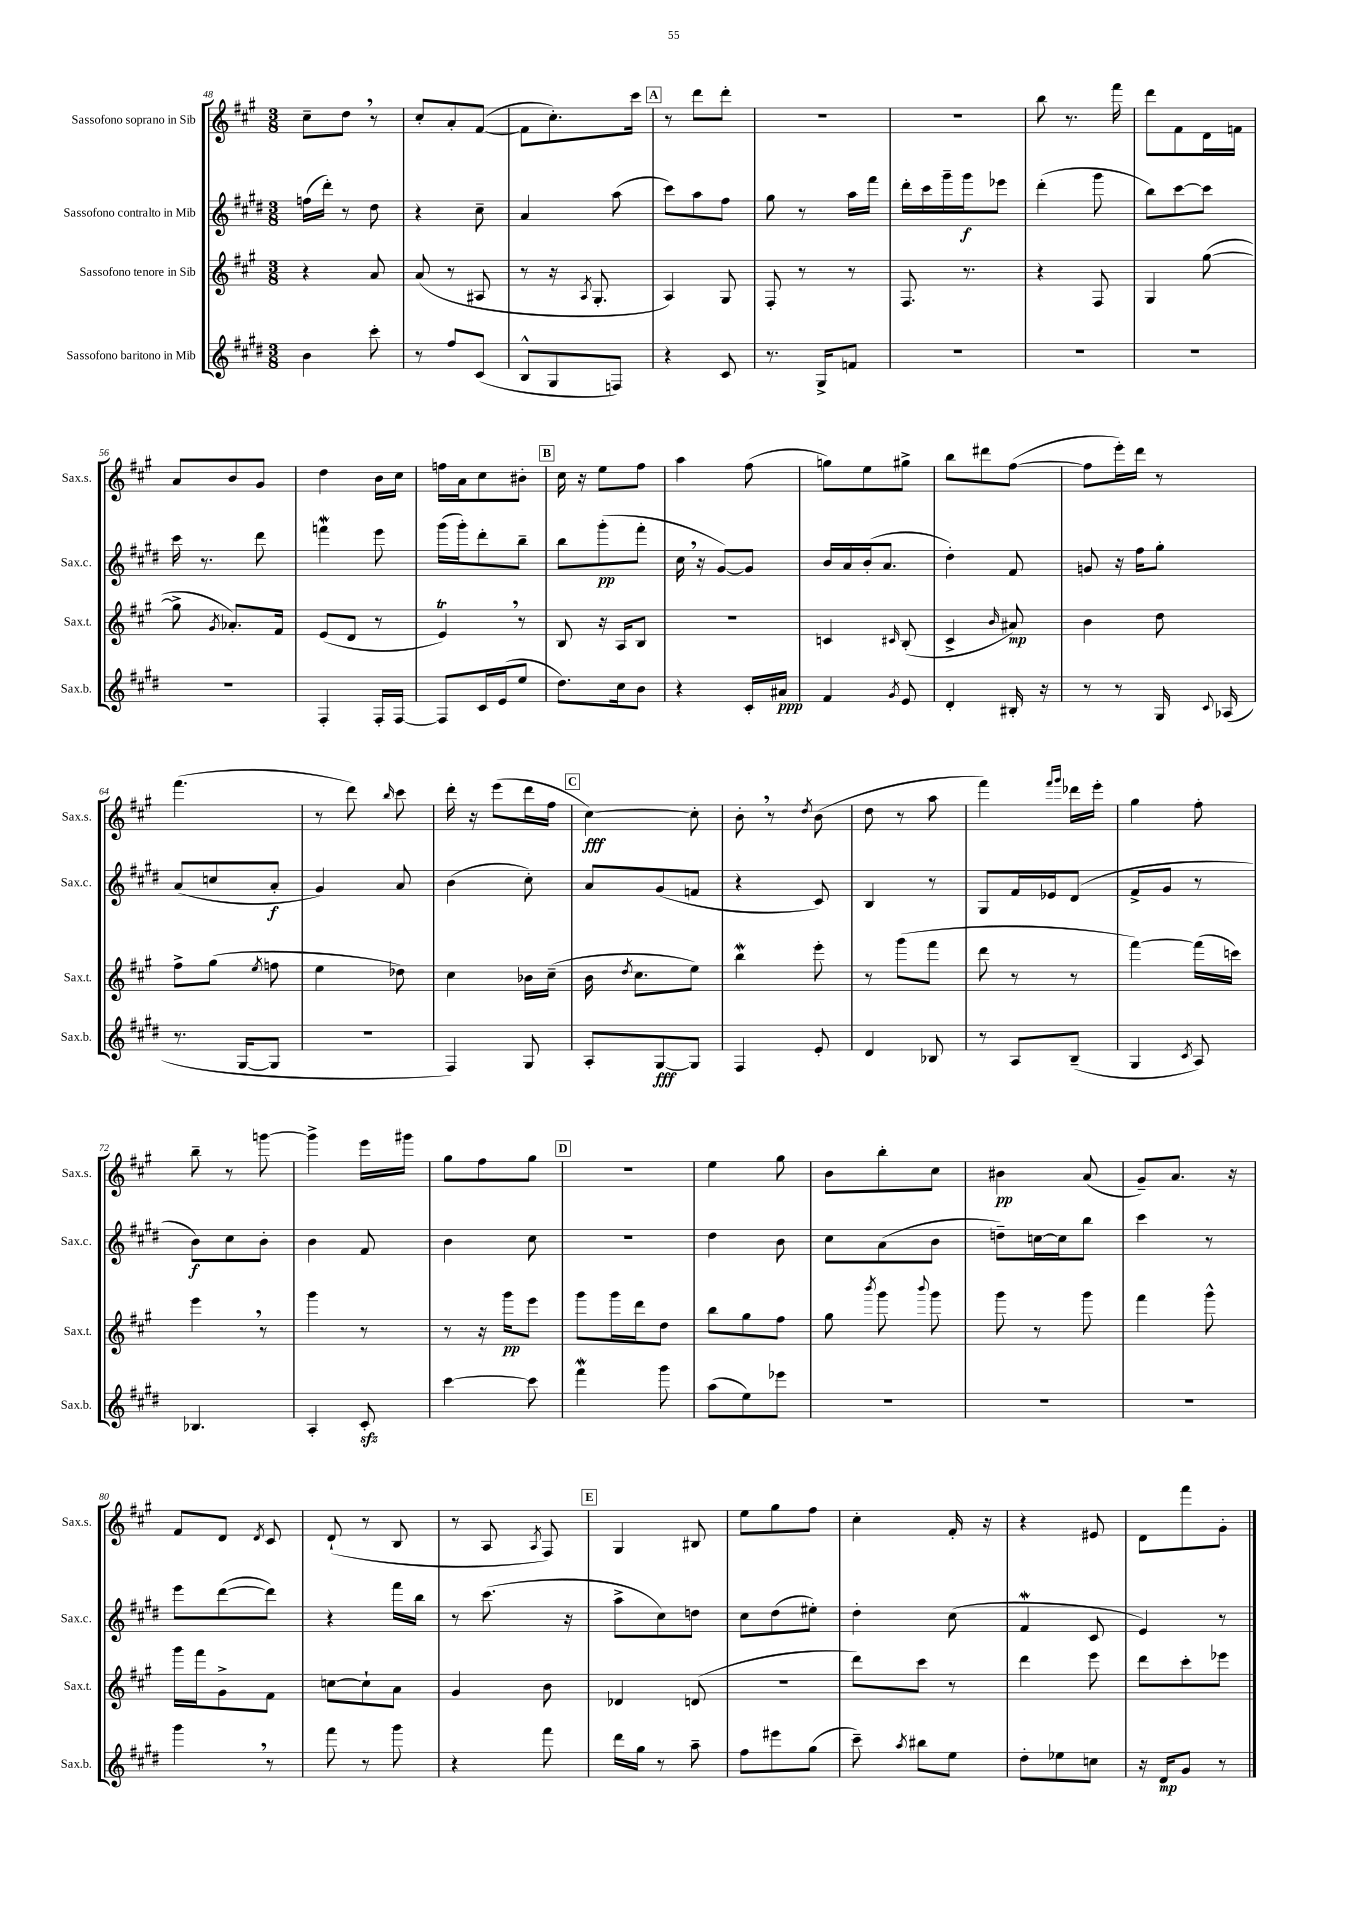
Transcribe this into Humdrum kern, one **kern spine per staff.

**kern	**dynam	**kern	**dynam	**kern	**dynam	**kern	**dynam
*part4	*part4	*part3	*part3	*part2	*part2	*part1	*part1
*staff4	*staff4	*staff3	*staff3	*staff2	*staff2	*staff1	*staff1
*I"Sassofono baritono in Mib	*	*I"Sassofono tenore in Sib	*	*I"Sassofono contralto in Mib	*	*I"Sassofono soprano in Sib	*
*I'Sax.b.	*	*I'Sax.t.	*	*I'Sax.c.	*	*I'Sax.s.	*
*clefG2	*	*clefG2	*	*clefG2	*	*clefG2	*
*k[f#c#g#d#]	*	*k[f#c#g#]	*	*k[f#c#g#d#]	*	*k[f#c#g#]	*
*M3/8	*	*M3/8	*	*M3/8	*	*M3/8	*
=48	=48	=48	=48	=48	=48	=48	=48
4b\	.	4r	.	(16ffn\LL	.	8cc#~\L	.
.	.	.	.	16ddd#'\JJ)	.	.	.
.	.	.	.	8r	.	8dd,\J	.
8ccc#'\	.	8a/	.	8dd#\	.	8r	.
=49	=49	=49	=49	=49	=49	=49	=49
8r	.	(8a/	.	4r	.	8cc#'/L	.
8ff#/L	.	8r	.	.	.	8a'/	.
(8c#/J	.	8A#X/	.	8cc#~\	.	([8f#/J	.
=50	=50	=50	=50	=50	=50	=50	=50
8B^^/L	.	8r	.	4a/	.	8f#\L]	.
8G#/	.	16r	.	.	.	8.cc#'\)	.
.	.	8qA/	.	.	.	.	.
.	.	8.G#'/	.	.	.	.	.
8Fn/J)	.	.	.	(8aa\	.	.	.
.	.	.	.	.	.	16ccc#\Jk	.
!!LO:REH:place=s1:t=A
=51	=51	=51	=51	=51	=51	=51	=51
4r	.	4A/)	.	8ccc#\L)	.	8r	.
.	.	.	.	8aa\	.	8ddd\L	.
8c#/	.	8G#/	.	8ff#\J	.	8ddd'\J	.
=52	=52	=52	=52	=52	=52	=52	=52
8.r	.	8F#'/	.	8gg#\	.	4.r	.
.	.	8r	.	8r	.	.	.
16G#^/KL	.	.	.	.	.	.	.
8fn/J	.	8r	.	16aa\LL	.	.	.
.	.	.	.	16fff#\JJ	.	.	.
=53	=53	=53	=53	=53	=53	=53	=53
4.r	.	8.F#/	.	16ddd#'\LL	.	4.r	.
.	.	.	.	16ccc#\	.	.	.
.	.	.	.	16ggg#~\	.	.	.
.	.	8.r	.	16ggg#\J	f	.	.
.	.	.	.	8eee-X\J	.	.	.
=54	=54	=54	=54	=54	=54	=54	=54
4.r	.	4r	.	(4ddd#'\	.	8bb\	.
.	.	.	.	.	.	8.r	.
.	.	8F#/	.	8ggg#\	.	.	.
.	.	.	.	.	.	16fff#\	.
=55	=55	=55	=55	=55	=55	=55	=55
4.r	.	4G#/	.	8bb\L)	.	8ddd\L	.
.	.	.	.	[8ccc#\	.	8f#\	.
.	.	([8gg#\	.	8ccc#\J]	.	16d\L	.
.	.	.	.	.	.	16fn\JJ	.
!!LO:LB:g=z
=56	=56	=56	=56	=56	=56	=56	=56
4.r	.	8gg#^\]	.	16ccc#\	.	8a/L	.
.	.	.	.	8.r	.	.	.
.	.	8qg#/	.	.	.	.	.
.	.	8.a-X'/L)	.	.	.	8b/	.
.	.	.	.	8ddd#\	.	8g#/J	.
.	.	16f#/Jk	.	.	.	.	.
=57	=57	=57	=57	=57	=57	=57	=57
4F#'/	.	(8e/L	.	4fffnw\	.	4dd\	.
.	.	8d/J	.	.	.	.	.
16F#'/LL	.	8r	.	8eee\	.	16b\LL	.
[16F#/JJ	.	.	.	.	.	16cc#\JJ	.
=58	=58	=58	=58	=58	=58	=58	=58
8F#/L]	.	4eT,/)	.	(16ggg#\LL	.	16ffn\LL	.
.	.	.	.	16ggg#'\J)	.	16a\J	.
16c#/L	.	.	.	8ddd#'\	.	8cc#\	.
(16e/J	.	.	.	.	.	.	.
8ee/J	.	8r	.	8bb~\J	.	8b#X'\J	.
!!LO:REH:place=s1:t=B
=59	=59	=59	=59	=59	=59	=59	=59
8.dd#\L)	.	8B/	.	8bb\L	.	16cc#\	.
.	.	.	.	.	.	16r	.
.	.	16r	.	(8ggg#'\	pp	8ee\L	.
16cc#\k	.	16A/KL	.	.	.	.	.
8b\J	.	8B/J	.	8fff#'\J	.	8ff#\J	.
=60	=60	=60	=60	=60	=60	=60	=60
4r	.	4.r	.	16cc#,\	.	4aa\	.
.	.	.	.	16r	.	.	.
.	.	.	.	[8g#/L)	.	.	.
16c#'/LL	.	.	.	8g#/J]	.	(8ff#\	.
16a#X/JJ	ppp	.	.	.	.	.	.
=61	=61	=61	=61	=61	=61	=61	=61
4f#/	.	4cn/	.	16b/LL	.	8ggn\L)	.
.	.	.	.	16a/	.	.	.
.	.	.	.	(16b'/J	.	8ee\	.
.	.	.	.	8.a/J	.	.	.
8qg#/	.	16qqc#X/	.	.	.	.	.
8e/	.	(8B'/	.	.	.	8gg#X^\J	.
=62	=62	=62	=62	=62	=62	=62	=62
4d#'/	.	4c#^/	.	4dd#'\)	.	8bb\L	.
.	.	.	.	.	.	8ddd#X\	.
.	.	16qqb/	.	.	.	.	.
16B#X'/	.	8a#X/)	mp	8f#/	.	([8ff#\J	.
16r	.	.	.	.	.	.	.
=63	=63	=63	=63	=63	=63	=63	=63
8r	.	4b\	.	8gn/	.	8ff#\L]	.
8r	.	.	.	16r	.	16eee'\L)	.
.	.	.	.	16ff#\KL	.	16ddd\JJ	.
16G#/	.	8dd\	.	8gg#'\J	.	8r	.
8qqc#/	.	.	.	.	.	.	.
(16A-X/	.	.	.	.	.	.	.
!!LO:LB:g=z
=64	=64	=64	=64	=64	=64	=64	=64
8.r	.	8ff#^\L	.	(8a/L	.	(4.fff#\	.
.	.	(8gg#\J	.	8ccn/	.	.	.
[16G#/KL	.	.	.	.	.	.	.
.	.	8qee/	.	.	.	.	.
8G#/J]	.	8ffn\	.	8a'/J	f	.	.
=65	=65	=65	=65	=65	=65	=65	=65
4.r	.	4ee\	.	4g#/)	.	8r	.
.	.	.	.	.	.	8ddd\)	.
.	.	.	.	.	.	16qqbb/	.
.	.	8dd-X\)	.	8a/	.	8ccc#\	.
=66	=66	=66	=66	=66	=66	=66	=66
4F#/)	.	4cc#\	.	(4b\	.	16ddd'\	.
.	.	.	.	.	.	16r	.
.	.	.	.	.	.	(8eee\L	.
8G#/	.	16b-X\LL	.	8cc#'\)	.	16ddd\L	.
.	.	(16cc#~\JJ	.	.	.	16ff#\JJ	.
!!LO:REH:place=s1:t=C
=67	=67	=67	=67	=67	=67	=67	=67
8A'/L	.	16b\	.	8a/L	.	[4cc#\)	fff
.	.	8qdd/	.	.	.	.	.
.	.	8.cc#\L	.	.	.	.	.
[8G#/	fff	.	.	(8g#/	.	.	.
8G#/J]	.	8ee\J)	.	8fn/J	.	8cc#'\]	.
=68	=68	=68	=68	=68	=68	=68	=68
4F#/	.	4bbW\	.	4r	.	8b',\	.
.	.	.	.	.	.	8r	.
.	.	.	.	.	.	8qdd/	.
8e'/	.	8eee'\	.	8c#/)	.	(8b\	.
=69	=69	=69	=69	=69	=69	=69	=69
4d#/	.	8r	.	4B/	.	8dd\	.
.	.	(8ggg#\L	.	.	.	8r	.
8B-X/	.	8fff#\J	.	8r	.	8aa\	.
=70	=70	=70	=70	=70	=70	=70	=70
8r	.	8ddd\	.	8G#/L	.	4fff#\)	.
8A/L	.	8r	.	16f#/L	.	.	.
.	.	.	.	16e-X/J	.	.	.
.	.	.	.	.	.	16qqfff#/LL	.
.	.	.	.	.	.	16qqggg#/JJ	.
(8B~/J	.	8r	.	(8d#/J	.	16ddd-X\LL	.
.	.	.	.	.	.	16eee'\JJ	.
=71	=71	=71	=71	=71	=71	=71	=71
4G#/	.	[4fff#\)	.	8f#^/L	.	4gg#\	.
.	.	.	.	8g#/J	.	.	.
8qc#/	.	.	.	.	.	.	.
8A/)	.	(16fff#\LL]	.	8r	.	8ff#'\	.
.	.	16cccn\JJ)	.	.	.	.	.
!!LO:LB:g=z
=72	=72	=72	=72	=72	=72	=72	=72
4.B-X/	.	4eee,\	.	8b\L)	f	8bb~\	.
.	.	.	.	8cc#\	.	8r	.
.	.	8r	.	8b'\J	.	[8gggn\	.
=73	=73	=73	=73	=73	=73	=73	=73
4A'/	.	4ggg#\	.	4b\	.	4ggg^\]	.
8c#zz'/	.	8r	.	8f#/	.	16eee\LL	.
.	.	.	.	.	.	16ggg#X\JJ	.
=74	=74	=74	=74	=74	=74	=74	=74
[4ccc#\	.	8r	.	4b\	.	8gg#\L	.
.	.	16r	.	.	.	8ff#\	.
.	.	16ggg#\KL	pp	.	.	.	.
8ccc#\]	.	8eee\J	.	8cc#\	.	8gg#\J	.
!!LO:REH:place=s1:t=D
=75	=75	=75	=75	=75	=75	=75	=75
4fff#W\	.	8ggg#\L	.	4.r	.	4.r	.
.	.	16ggg#\L	.	.	.	.	.
.	.	16ddd\J	.	.	.	.	.
8ggg#\	.	8dd\J	.	.	.	.	.
=76	=76	=76	=76	=76	=76	=76	=76
(8aa\L	.	8bb\L	.	4dd#\	.	4ee\	.
8ee\)	.	8gg#\	.	.	.	.	.
8eee-X\J	.	8ff#\J	.	8b\	.	8gg#\	.
=77	=77	=77	=77	=77	=77	=77	=77
4.r	.	8gg#\	.	8cc#\L	.	8b\L	.
.	.	8qbbb/	.	.	.	.	.
.	.	8ggg#\	.	(8a\	.	8bb'\	.
.	.	8qqbbb/	.	.	.	.	.
.	.	8ggg#\	.	8b\J	.	8cc#\J	.
=78	=78	=78	=78	=78	=78	=78	=78
4.r	.	8ggg#\	.	8ddn~\L)	.	4b#X\	pp
.	.	8r	.	[16ccn\L	.	.	.
.	.	.	.	16cc\J]	.	.	.
.	.	8ggg#\	.	8bb\J	.	(8a/	.
=79	=79	=79	=79	=79	=79	=79	=79
4.r	.	4fff#\	.	4ccc#\	.	8g#~/L)	.
.	.	.	.	.	.	8.a/J	.
.	.	8ggg#^^\	.	8r	.	.	.
.	.	.	.	.	.	16r	.
!!LO:LB:g=z
=80	=80	=80	=80	=80	=80	=80	=80
4ggg#,\	.	16ggg#\LL	.	8eee\L	.	8f#/L	.
.	.	16fff#\J	.	.	.	.	.
.	.	8g#^\	.	([8ddd#\	.	8d/J	.
.	.	.	.	.	.	8qd/	.
8r	.	8f#\J	.	8ddd#\J])	.	8c#/	.
=81	=81	=81	=81	=81	=81	=81	=81
8fff#\	.	[8ccn\L	.	4r	.	(8d`/	.
8r	.	8cc`\]	.	.	.	8r	.
8ggg#\	.	8a\J	.	16fff#\LL	.	8B/	.
.	.	.	.	16bb\JJ	.	.	.
=82	=82	=82	=82	=82	=82	=82	=82
4r	.	4g#/	.	8r	.	8r	.
.	.	.	.	(8.ccc#\	.	8A/	.
.	.	.	.	.	.	8qA/	.
8fff#\	.	8b\	.	.	.	8F#/)	.
.	.	.	.	16r	.	.	.
!!LO:REH:place=s1:t=E
=83	=83	=83	=83	=83	=83	=83	=83
16ddd#\LL	.	4d-X/	.	8aa^\L	.	4G#/	.
16gg#\JJ	.	.	.	.	.	.	.
8r	.	.	.	8cc#\)	.	.	.
8aa~\	.	(8dn/	.	8ddn\J	.	8B#X/	.
=84	=84	=84	=84	=84	=84	=84	=84
8ff#\L	.	4.r	.	8cc#\L	.	8ee\L	.
8eee#X\	.	.	.	(8dd#\	.	8gg#\	.
(8gg#\J	.	.	.	8ee#X'\J)	.	8ff#\J	.
=85	=85	=85	=85	=85	=85	=85	=85
8ccc#~\)	.	8ddd\L)	.	4dd#'\	.	4cc#'\	.
8qaa/	.	.	.	.	.	.	.
8bb#X\L	.	8ccc#\J	.	.	.	.	.
8ee\J	.	8r	.	(8cc#\	.	16f#'/	.
.	.	.	.	.	.	16r	.
=86	=86	=86	=86	=86	=86	=86	=86
8dd#'\L	.	4ddd\	.	4f#W/	.	4r	.
8ee-X\	.	.	.	.	.	.	.
8ccn\J	.	8eee\	.	8c#/	.	8e#X/	.
=87	=87	=87	=87	=87	=87	=87	=87
16r	.	8ddd\L	.	4e/)	.	8d\L	.
16d#/KL	mp	.	.	.	.	.	.
8g#/J	.	8ccc#'\	.	.	.	8fff#\	.
8r	.	8eee-X\J	.	8r	.	8g#'\J	.
==	==	==	==	==	==	==	==
*-	*-	*-	*-	*-	*-	*-	*-
